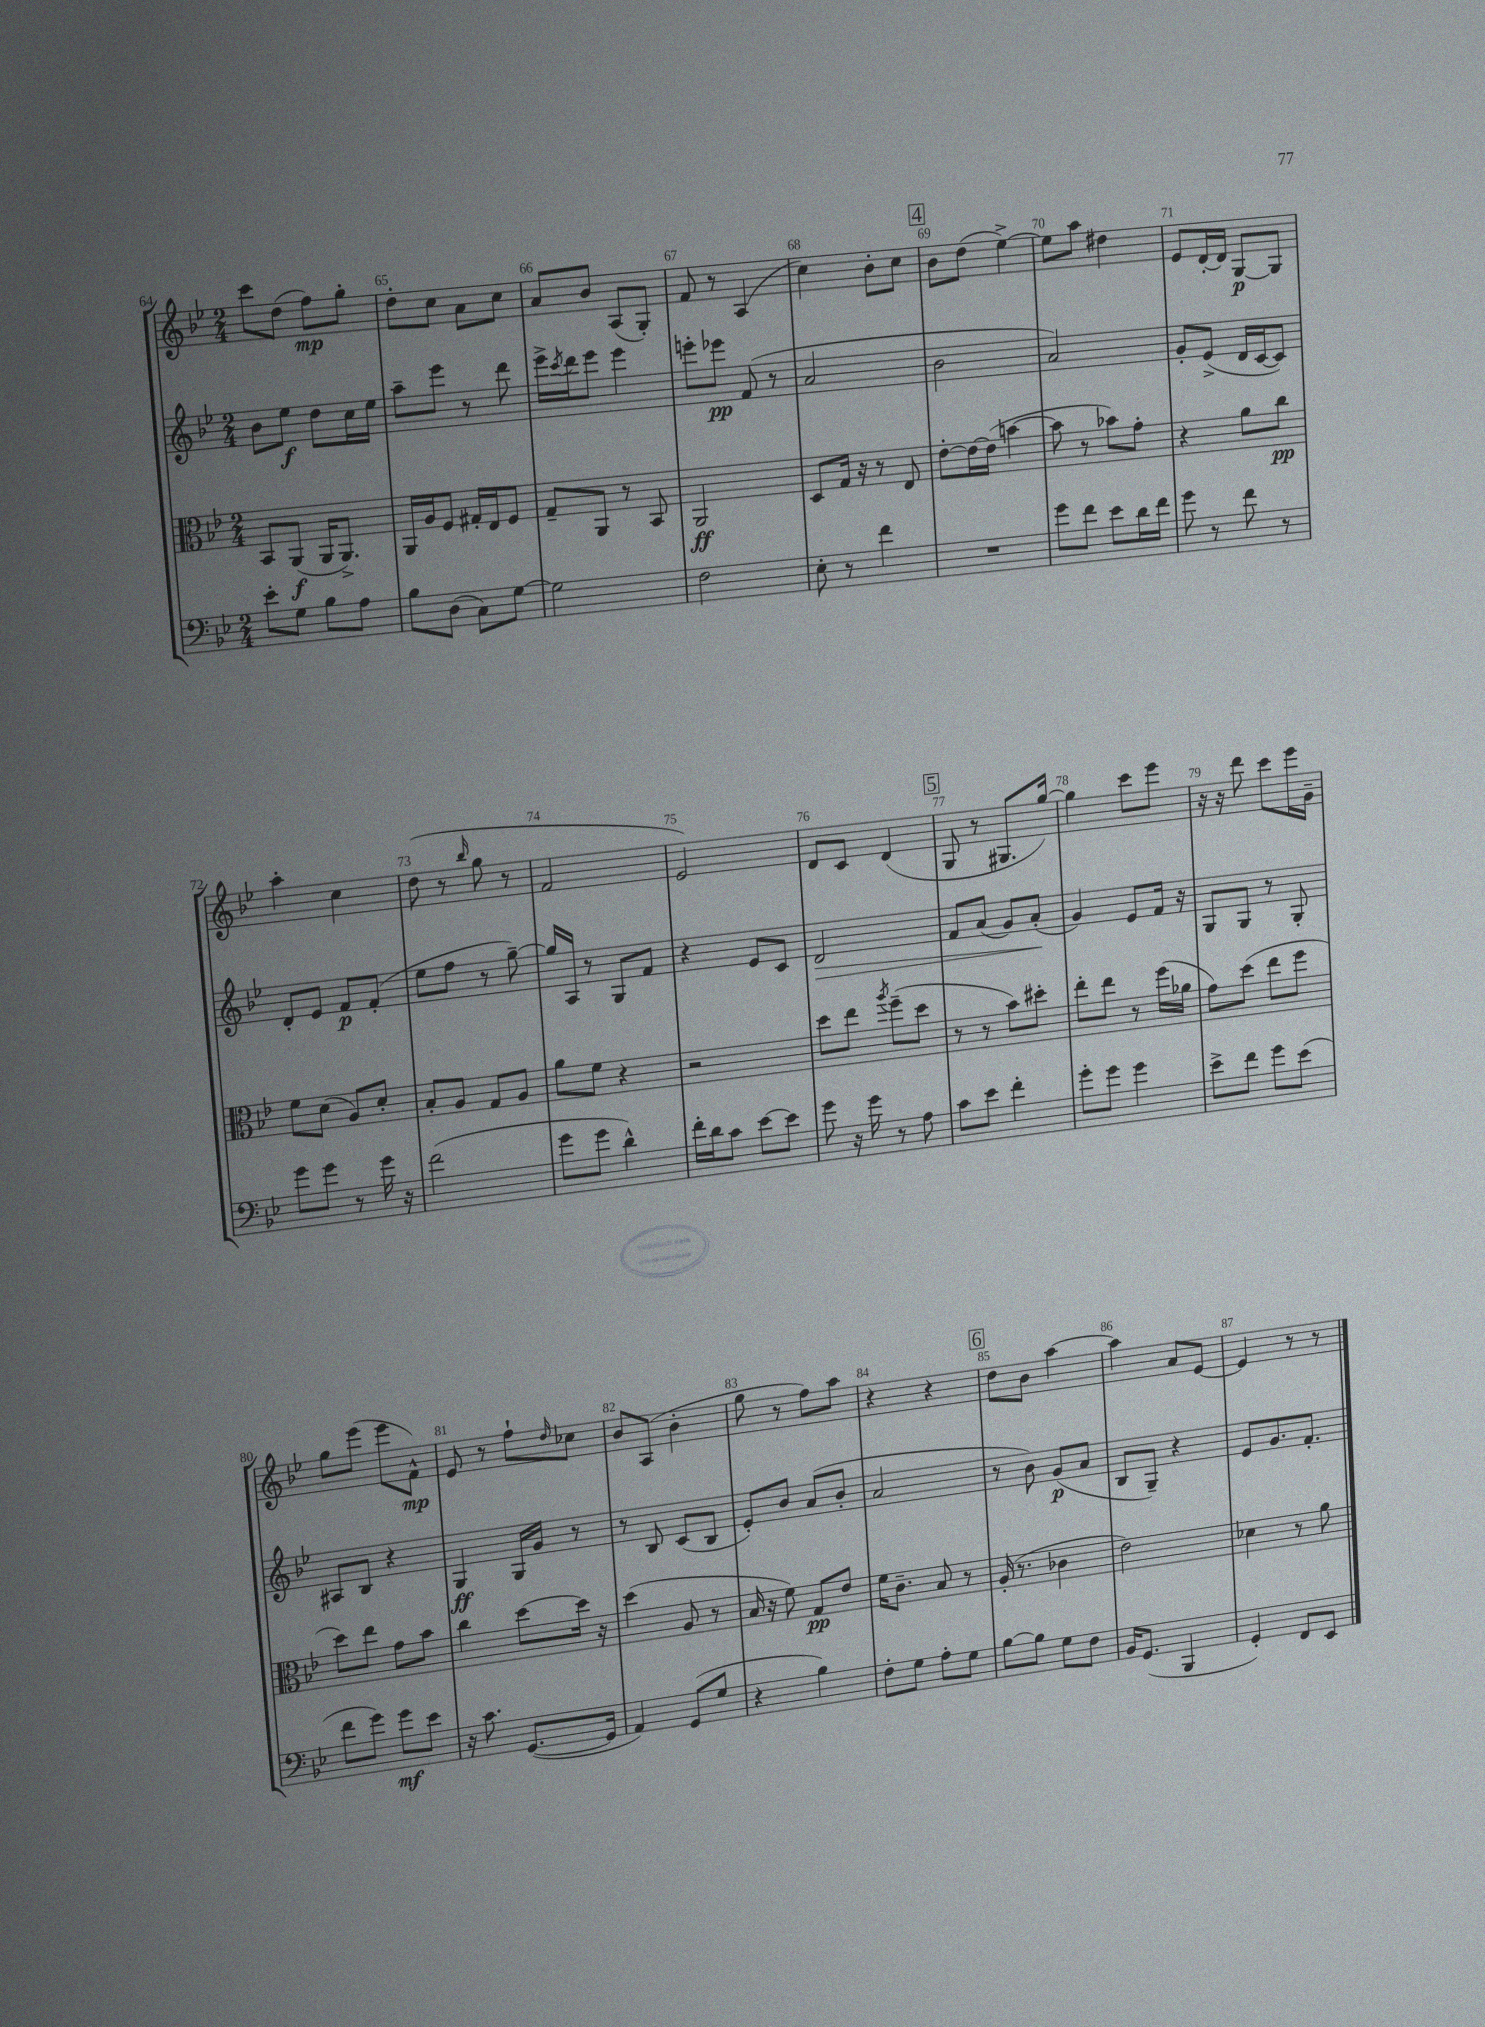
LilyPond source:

<<
\new StaffGroup <<
\new Staff = "s0" {
    \clef treble \key bes \major \numericTimeSignature \time 2/4
    c'''8 d''8( f''8\mp) g''8-. |
    d''8-. c''8 a'8 c''8 |
    a'8 bes'8 a8( g8-.) |
    f'8 r8 a4( |
    c''4) bes'8-. c''8 |
    \mark \markup { \box "4" } bes'8 d''8( ees''4~->) |
    ees''8 a''8 dis''4 |
    ees'8 d'16~-. d'16 g8~\p g8 |
    a''4-. c''4 |
    d''8( r8 \grace { bes''16 } g''8 r8 |
    f'2 |
    ees'2) |
    d'8 c'8 d'4( |
    \mark \markup { \box "5" } g8 r8 gis8. g''16~) |
    g''4 c'''8 ees'''8 |
    r16 r16 d'''8 c'''8 ees'''16 g'16-- |
    g''8 ees'''8( ees'''8 f'8-^\mp) |
    ees'8 r8 f''8-! \grace { d''16 } ces''8 |
    bes'8 a8( bes'4-. |
    g''8 r8 f''8) a''8 |
    r4 r4 |
    \mark \markup { \box "6" } d''8 bes'8 a''4~ |
    a''4 a'8 ees'8~ |
    ees'4 r8 r8 \bar "|." |
}
\new Staff = "s1" {
    \clef treble \key bes \major \numericTimeSignature \time 2/4
    bes'8 ees''8\f d''8 c''16 ees''16 |
    a''8-- ees'''8 r8 d'''8 |
    ees'''16-> \acciaccatura { c'''8 } d'''16 ees'''8 ees'''4 |
    e'''8-. ees'''8\pp f'8( r8 |
    a'2 |
    \mark \markup { \box "4" } bes'2 |
    a'2) |
    g'8-. ees'8->( d'16 c'16~ c'8) |
    d'8-. ees'8 f'8\p f'8-.( |
    ees''8 f''8 r8 g''8~--) |
    g''16 a16 r8 g8 f'8 |
    r4 ees'8 c'8 |
    d'2\> |
    \mark \markup { \box "5" } f'8 a'8( g'8) a'8-.\!( |
    g'4) ees'8 f'16 r16 |
    g8 g8 r8 g8-. |
    ais8 bes8 r4 |
    g4\ff g16 g'16 r8 |
    r8 bes8 c'8( bes8 |
    ees'8-.) bes'8 a'8( bes'8-. |
    a'2 |
    \mark \markup { \box "6" } r8 bes'8) g'8\p( a'8 |
    bes8 g8--) r4 |
    ees'8 g'8. f'8.-. \bar "|." |
}
\new Staff = "s2" {
    \clef alto \key bes \major \numericTimeSignature \time 2/4
    bes,8 a,8\f( a,16 a,8.->) |
    a,16 a16 f8 gis16-. ees16 f8 |
    g8-- a,8 r8 bes,8 |
    a,2\ff |
    d8 g16 r16 r8 ees8 |
    \mark \markup { \box "4" } ees'8~-. ees'16~ ees'16( b'4~ |
    b'8 r8 bes'8) g'8-. |
    r4 a'8 c''8\pp |
    f'8 d'8( a8) d'8-. |
    bes8-. a8 g8 a8 |
    a'8 f'8 r4 |
    r2 |
    d''8 ees''8 \acciaccatura { a''8 } f''8--( d''8 |
    \mark \markup { \box "5" } r8 r8 bes'8) dis''8-. |
    ees''8-. ees''8 r8 f''16( aes'16 |
    g'8) d''8( ees''8 f''8 |
    d''8) ees''8 g'8 bes'8 |
    c''4 d''8~ d''16 r16 |
    d''4( a8 r8 |
    bes16 r16 f'8) g8\pp ees'8 |
    f'16 c'8.-- bes8 r8 |
    \mark \markup { \box "6" } a16-.( r8. ces'4 |
    ees'2) |
    des'4 r8 a'8 \bar "|." |
}
\new Staff = "s3" {
    \clef bass \key bes \major \numericTimeSignature \time 2/4
    ees'8-. g8 bes8 a8 |
    bes8 d8( c8) g8~ |
    g2 |
    f2 |
    ees8-. r8 f'4 |
    \mark \markup { \box "4" } R2 |
    g'8 f'8 ees'8 d'16 f'16 |
    g'8 r8 f'8 r8 |
    g'8 g'8 r8 g'16 r16 |
    f'2( |
    g'8 g'8 d'4-^) |
    f'16-. d'16 c'8 ees'8~ ees'8 |
    g'8 r16 g'16 r8 a8 |
    \mark \markup { \box "5" } c'8 ees'8 f'4-. |
    g'8-. g'8 g'4 |
    ees'8-> f'8 g'8 ees'8( |
    f'8 g'8) g'8\mf ees'8 |
    r16 c'8. g,8.~( g,16 |
    a,4) g,8( g8 |
    r4 bes4) |
    f8-. g8 a8-. g8 |
    \mark \markup { \box "6" } bes8~ bes8 g8 f8 |
    bes,16 g,8.( bes,,4 |
    g,4-.) f,8 ees,8 \bar "|." |
}
>>
>>
\layout { \context { \Score currentBarNumber = #64 \override BarNumber.break-visibility = ##(#f #t #t) barNumberVisibility = #all-bar-numbers-visible } }
